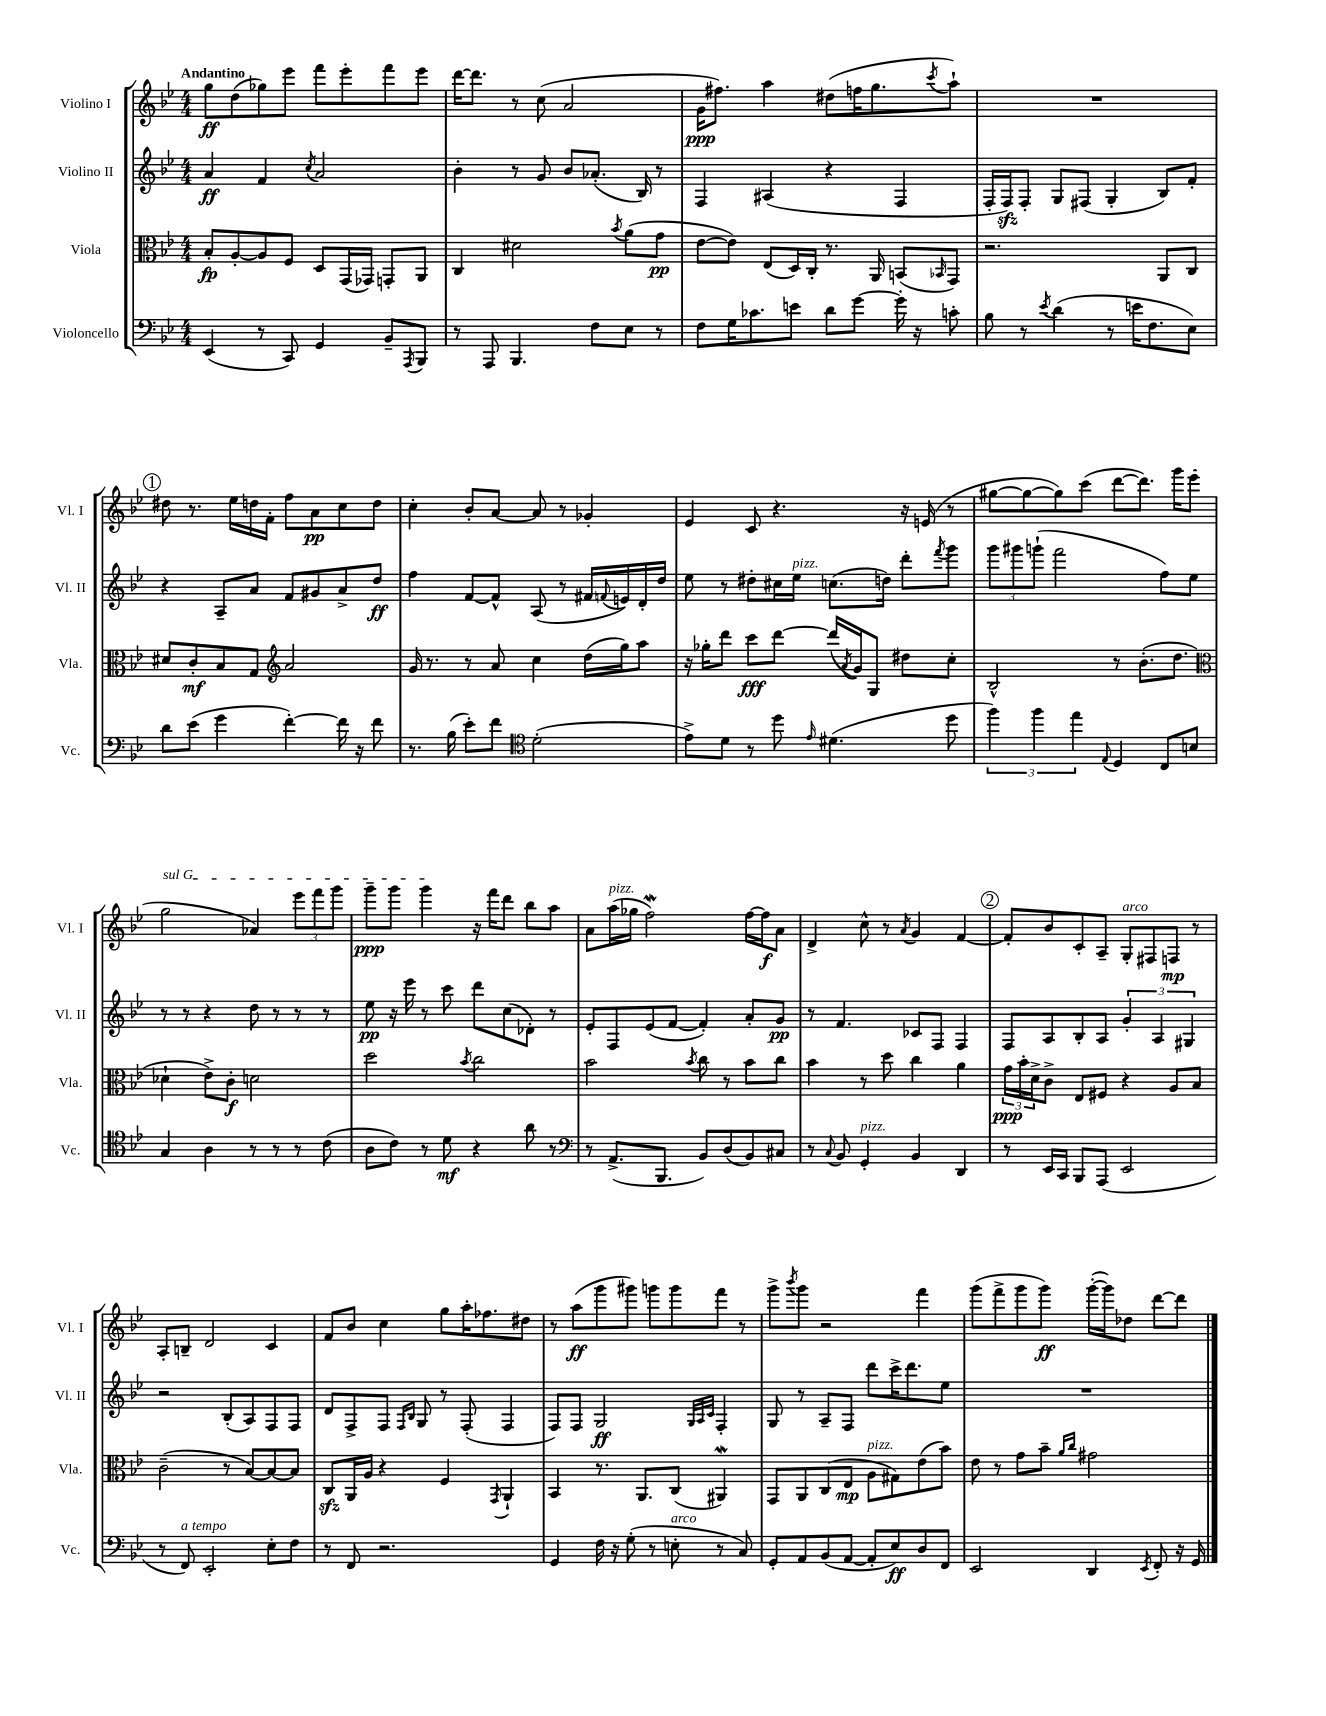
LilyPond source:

<<
\new StaffGroup <<
\new Staff = "s0" \with { instrumentName = "Violino I" shortInstrumentName = "Vl. I" } {
    \clef treble \key bes \major \numericTimeSignature \time 4/4 \tempo "Andantino"
    g''8\ff d''8( ges''8) ees'''8 f'''8 ees'''8-. f'''8 ees'''8 |
    d'''16~ d'''8. r8 c''8( a'2 |
    g'16\ppp fis''8.) a''4 dis''8( f''16 g''8. \acciaccatura { c'''8 } a''8-!) |
    R1 |
    \mark \markup { \circle "1" } dis''8 r8. ees''16 d''16 f'16-. f''8 a'8\pp c''8 d''8 |
    c''4-. bes'8-. a'8~ a'8 r8 ges'4-. |
    ees'4 c'8 r4. r16 e'16( r8 |
    gis''8~ gis''8~ gis''8) c'''8( d'''8~ d'''8.) g'''16 ees'''8( |
    \once \override TextSpanner.bound-details.left.text = \markup { \italic "sul G" } g''2\startTextSpan aes'4) \tuplet 3/2 { ees'''8 f'''8 g'''8 } |
    g'''8--\ppp g'''8 g'''4\stopTextSpan r16 f'''16 d'''8 bes''8 a''8 |
    a'8 a''16^\markup { \italic "pizz." }( ges''16 f''2\mordent) f''16~ f''16\f a'8 |
    d'4-> c''8-^ r8 \acciaccatura { a'8 } g'4 f'4~ |
    \mark \markup { \circle "2" } f'8-. bes'8 c'8-. a8-- g8-.^\markup { \italic "arco" } fis8 f8\mp r8 |
    a8-. b8-- d'2 c'4 |
    f'8 bes'8 c''4 g''8 a''16-. fes''8. dis''8 |
    r8 a''8\ff( g'''8 gis'''8) g'''8 g'''8 f'''8 r8 |
    g'''8-> \acciaccatura { bes'''8 } g'''8 r2 f'''4 |
    g'''8( f'''8-> g'''8 g'''8\ff) g'''16~-.( g'''16) des''8 d'''8~ d'''8 \bar "|." |
}
\new Staff = "s1" \with { instrumentName = "Violino II" shortInstrumentName = "Vl. II" } {
    \clef treble \key bes \major \numericTimeSignature \time 4/4
    a'4\ff f'4 \acciaccatura { c''8 } a'2 |
    bes'4-. r8 g'8 bes'8 aes'8.-.( bes16) r8 |
    f4 ais4( r4 f4 |
    f16-. f16\sfz) f8-. g8 fis8( g4-. bes8) f'8-. |
    \mark \markup { \circle "1" } r4 a8-- a'8 f'8 gis'8 a'8-> d''8\ff |
    f''4 f'8~ f'8-^ a8( r8 fis'16 \appoggiatura { f'8 } e'16) d'16-. d''16 |
    ees''8 r8 dis''8-. cis''16 ees''16^\markup { \italic "pizz." } c''8.( d''16) d'''8-. \acciaccatura { f'''8 } g'''8 |
    \tuplet 3/2 { g'''8 gis'''8 g'''8-!( } f'''2 f''8) ees''8 |
    r8 r8 r4 d''8 r8 r8 r8 |
    ees''8\pp r16 ees'''16 r8 c'''8 d'''8 c''8( des'8-.) r8 |
    ees'8-. f8 ees'8( f'8~ f'4-.) a'8-. g'8\pp |
    r8 f'4. ces'8 f8 f4 |
    \mark \markup { \circle "2" } f8 a8 bes8-. a8 \tuplet 3/2 { g'4-. a4 gis4 } |
    r2 bes8-.( a8) f8 f8 |
    d'8 f8-> f8 \grace { f16 bes16 } g8 r8 f8-.( f4 |
    f8) f8 g2\ff \grace { g32 a32 c'32 } f4-. |
    g8 r8 a8-- f8 d'''8 c'''16-> d'''8. ees''8 |
    R1 \bar "|." |
}
\new Staff = "s2" \with { instrumentName = "Viola" shortInstrumentName = "Vla." } {
    \clef alto \key bes \major \numericTimeSignature \time 4/4
    bes8-.\fp a8~-. a8 f8 d8 g,16( ges,16) g,8-. a,8 |
    c4 dis'2 \acciaccatura { bes'8 } a'8( g'8\pp |
    ees'8~ ees'8) ees8( d16) c16-. r8. a,16 b,8( \grace { bes,16 } g,8) |
    r2. a,8 c8 |
    \mark \markup { \circle "1" } dis'8 c'8-.\mf bes8 g8 \clef treble a'2 |
    g'16 r8. r8 a'8 c''4 d''16( g''16) a''8 |
    r16 ges''16-. d'''8 c'''8\fff d'''8~ d'''16( \acciaccatura { a'8 } g'16) g8 dis''8 c''8-. |
    bes2-^ r8 bes'8.-.( d''8. |
    \clef alto des'4-! ees'8->) c'8-.\f d'2 |
    d''2 \acciaccatura { bes'8 } c''2 |
    bes'2 \acciaccatura { bes'8 } c''8 r8 bes'8 c''8 |
    bes'4 r8 d''8 c''4 a'4 |
    \mark \markup { \circle "2" } \tuplet 3/2 { g'16\ppp bes'16-. d'16-> } c'8-> ees8 fis8 r4 a8 bes8 |
    c'2--( r8 bes8~) bes8~ bes8 |
    c8\sfz a,16 a16 r4 f4 \acciaccatura { g,8 } a,4-! |
    bes,4 r8. a,8. c8( ais,4\mordent) |
    g,8 a,8 c8( ees8\mp a8^\markup { \italic "pizz." } gis8) ees'8( bes'8) |
    ees'8 r8 g'8 bes'8-- \grace { a'16 c''16 } gis'2 \bar "|." |
}
\new Staff = "s3" \with { instrumentName = "Violoncello" shortInstrumentName = "Vc." } {
    \clef bass \key bes \major \numericTimeSignature \time 4/4
    ees,4( r8 c,8) g,4 bes,8-- \acciaccatura { a,,8 } bes,,8 |
    r8 a,,8 bes,,4. f8 ees8 r8 |
    f8 g16 ces'8. e'8 d'8 g'8~ g'16-. r16 c'8-. |
    bes8 r8 \acciaccatura { ees'8 } d'4( r8 e'16 f8. ees8) |
    \mark \markup { \circle "1" } d'8 ees'8( g'4 f'4~-.) f'16 r16 f'8 |
    r8. bes16( ees'8-.) f'8 \clef tenor d'2-.( |
    ees'8->) d'8 r8 d''8 \grace { ees'16 } dis'4.( d''8 |
    \tuplet 3/2 { f''4) f''4 ees''4 } \appoggiatura { ees8 } d4 c8 b8 |
    g4 a4 r8 r8 r8 c'8( |
    a8 c'8) r8 d'8\mf r4 a'8 r8 |
    \clef bass r8 a,8.->( bes,,8. bes,8) d8( bes,8) cis8 |
    r8 \appoggiatura { c8 } bes,8 g,4-.^\markup { \italic "pizz." } bes,4 d,4 |
    \mark \markup { \circle "2" } r8 ees,16 c,16 bes,,8 a,,8( ees,2 |
    r8 f,8^\markup { \italic "a tempo" }) ees,2-. ees8-. f8 |
    r8 f,8 r2. |
    g,4 f16 r16 g8-.( r8 e8-.^\markup { \italic "arco" } r8 c8) |
    g,8-. a,8 bes,8( a,8~ a,8-. ees8\ff) d8 f,8 |
    ees,2 d,4 \acciaccatura { ees,8 } f,8-. r16 g,16 \bar "|." |
}
>>
>>
\layout { \context { \Score \remove "Bar_number_engraver" } }
